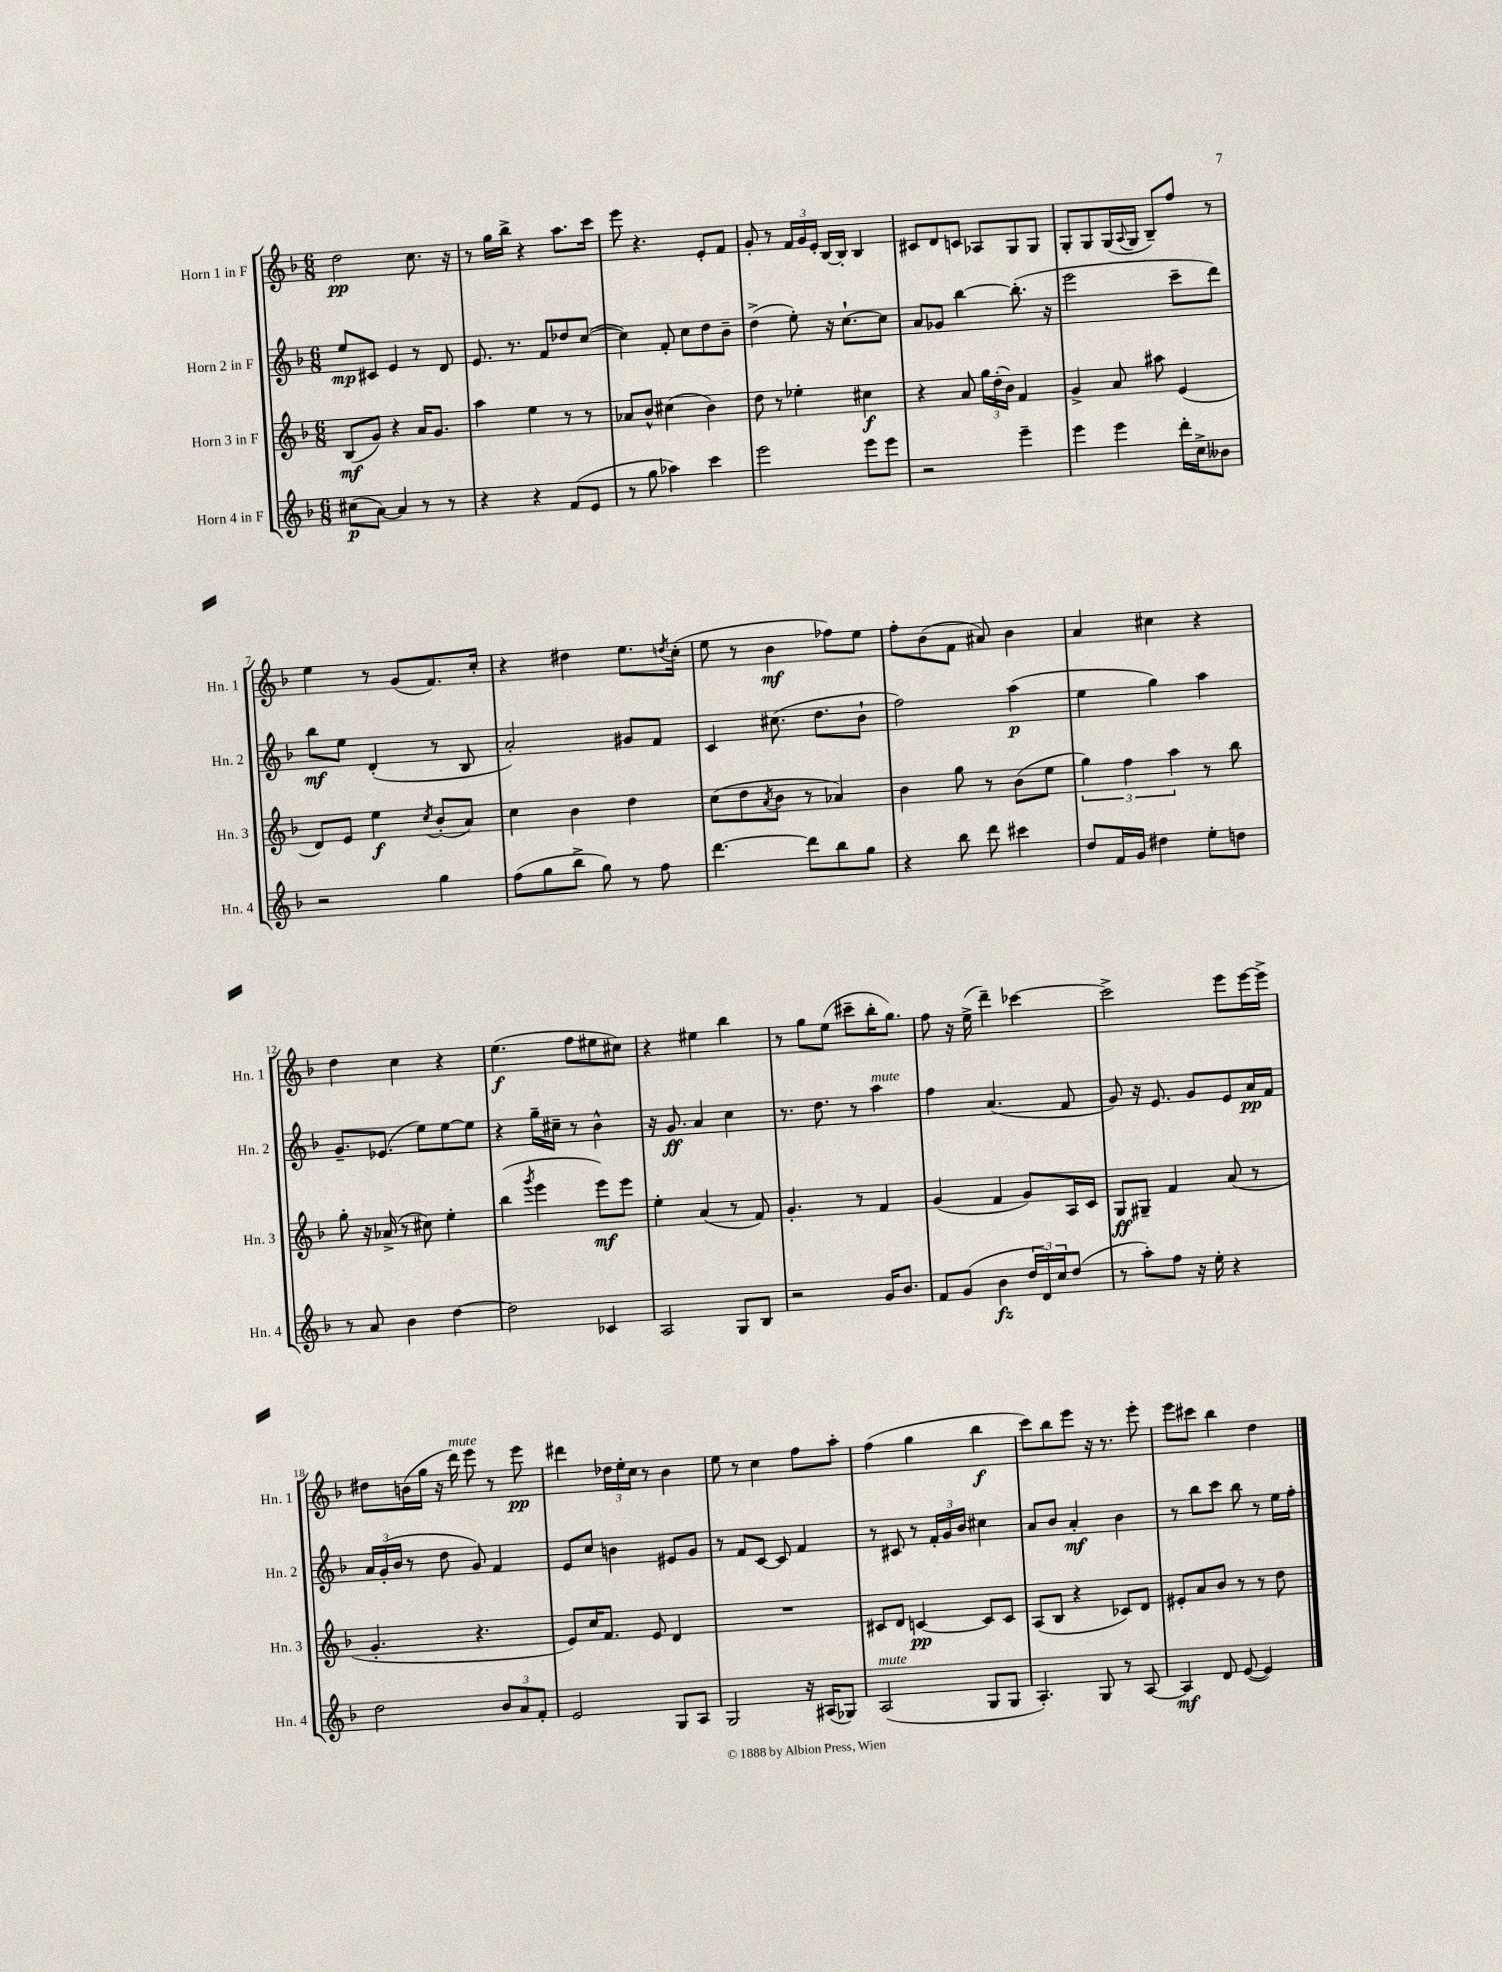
<<
\new StaffGroup <<
\new Staff = "s0" \with { instrumentName = "Horn 1 in F" shortInstrumentName = "Hn. 1" } {
    \clef treble \key f \major \numericTimeSignature \time 6/8
    d''2\pp c''8. r16 |
    r8 g''16 bes''16-> r4 a''8. c'''16 |
    e'''8 r4. e'8-. f'8 |
    g'8-. r8 \tuplet 3/2 { f'16 g'16 e'16-. } bes16~ bes16-. bes4 |
    cis'8 d'8 c'8 aes8 g8 g8 |
    g8-. g8 g16( \appoggiatura { a8 } g16 bes8--) f''8 r8 |
    e''4 r8 g'8( f'8.) c''16-. |
    r4 dis''4 e''8. \acciaccatura { d''8 } c''16-.( |
    e''8 r8 bes'4\mf fes''8) e''8 |
    f''8-. bes'8( f'8 ais'8) bes'4 |
    a'4 cis''4 r4 |
    d''4 c''4 r4 |
    e''4.\f( f''8 eis''8 cis''8) |
    r4 eis''4 bes''4 |
    r8 g''8 e''8( cis'''8-- bes''16-. g''8.) |
    f''8 r16 e''16->( d'''4--) ces'''4~ |
    ces'''2-> e'''8 e'''16~ e'''16-> |
    dis''8 b'16( g''16 r16 d'''16^\markup { \italic "mute" }) e'''8 r8 e'''8\pp |
    dis'''4 \tuplet 3/2 { des''16 e''16-. c''16 } r8 bes'4 |
    e''8 r8 c''4 f''8 a''8-. |
    f''4( g''4 bes''4\f |
    c'''8) bes''8 e'''8 r16 r8. e'''8-. |
    e'''8 cis'''8 bes''4 d''4 \bar "|." |
}
\new Staff = "s1" \with { instrumentName = "Horn 2 in F" shortInstrumentName = "Hn. 2" } {
    \clef treble \key f \major \numericTimeSignature \time 6/8
    e''8\mp cis'8 e'4 r8 d'8 |
    e'8. r8. f'8 des''8 c''8~( |
    c''4) f'8-. c''8 d''8 bes'8-- |
    d''4->( e''8-.) r16 c''8.~-! c''8 |
    a'8 ges'8 bes''4~ bes''8.-.( r16 |
    e'''2 c'''8-- d'''8) |
    bes''8\mf e''8 d'4-.( r8 bes8 |
    a'2-.) gis'8 f'8 |
    c'4 cis''8.( d''8. bes'8-! |
    f''2) a''4\p( |
    e''4 g''4) a''4 |
    g'8.-- ees'8.( e''8) e''8~ e''8 |
    r4 g''16-- cis''16-- r8 bes'4-^ |
    r16 g'8.\ff a'4 c''4 |
    r8. d''8. r8 a''4^\markup { \italic "mute" } |
    f''4 a'4.( f'8 |
    g'8) r16 e'8. g'8 e'8 a'16\pp f'16 |
    \tuplet 3/2 { a'16 g'16-.( bes'16 } r8 d''8 g'8) f'4 |
    e'8 c''8 b'4 eis'8 g'8 |
    r8 f'8 c'8~ c'8 f'4 |
    r8 cis'8 r8 \tuplet 3/2 { f'16-. g'16 bes'16 } cis''4 |
    a'8 bes'8 a'4-.\mf bes'4 |
    r8 bes''8 c'''8 bes''8 r8 e''16 f''16-. \bar "|." |
}
\new Staff = "s2" \with { instrumentName = "Horn 3 in F" shortInstrumentName = "Hn. 3" } {
    \clef treble \key f \major \numericTimeSignature \time 6/8
    bes8\mf( g'8) r4 a'16 g'8. |
    a''4 e''4 r8 r8 |
    aes'8 bes'8-^ cis''4( bes'4) |
    d''8 r8 ees''4-. cis''4\f |
    r4 a'8 \tuplet 3/2 { g''16 d''16-.( bes'16) } f'4 |
    g'4-> a'8 ais''8 e'4( |
    d'8) e'8 e''4\f \acciaccatura { c''8 } bes'8-.( a'8) |
    c''4 bes'4 d''4 |
    c''8( d''8 \acciaccatura { a'8 } bes'8 r8 aes'4) |
    bes'4 g''8 r8 bes'8( e''8 |
    \tuplet 3/2 { g''4) f''4 a''4 } r8 bes''8 |
    g''8-. r16 aes'16->( r8 cis''8) e''4-. |
    bes''4( \acciaccatura { g'''8 } e'''4 e'''8\mf) e'''8 |
    e''4-. a'4( r8 f'8) |
    g'4.-. r8 f'4 |
    g'4( f'4 g'8) a16 c'16 |
    g8\ff gis8-- f'4 a'8( r8 |
    g'4.-. r4. |
    e'8) c''16 f'8. e'8 d'4 |
    R2. |
    cis'8 d'8 c'4~\pp c'8 c'8 |
    a8( bes8 r4 ces'8) d'8 |
    eis'8-. a'8 bes'8 r8 r8 d''8 \bar "|." |
}
\new Staff = "s3" \with { instrumentName = "Horn 4 in F" shortInstrumentName = "Hn. 4" } {
    \clef treble \key f \major \numericTimeSignature \time 6/8
    cis''8\p( a'8~) a'4 r8 r8 |
    r4 r4 f'8( e'8 |
    r8 g''8 aes''4) c'''4 |
    e'''2 e'''8 e'''8 |
    r2 e'''4-- |
    e'''4 e'''4 d'''16-. c''16-> beses'8 |
    r2 g''4 |
    f''8( g''8 bes''8-> g''8) r8 f''8 |
    d'''4.~ d'''8 bes''8 g''8 |
    r4 bes''8 d'''8 cis'''4 |
    d''8 f'16 g'16 dis''4 e''8-. d''8 |
    r8 a'8 bes'4 d''4~ |
    d''2 ces'4 |
    a2 g8 bes8 |
    r2 g'16 bes'8. |
    f'8 g'8( bes'4\fz \tuplet 3/2 { d''16 d'16) c''16 } d''8( |
    r8 a''8-.) f''8 r16 e''16-. r4 |
    d''2 \tuplet 3/2 { bes'8 a'8 f'8-. } |
    e'2 g8 a8 |
    g2 r16 ais16( ges8) |
    a2^\markup { \italic "mute" }( g8 g8 |
    a4.-.) g8 r8 a8~ |
    a4\mf d'8 e'8~( e'4) \bar "|." |
}
>>
>>
